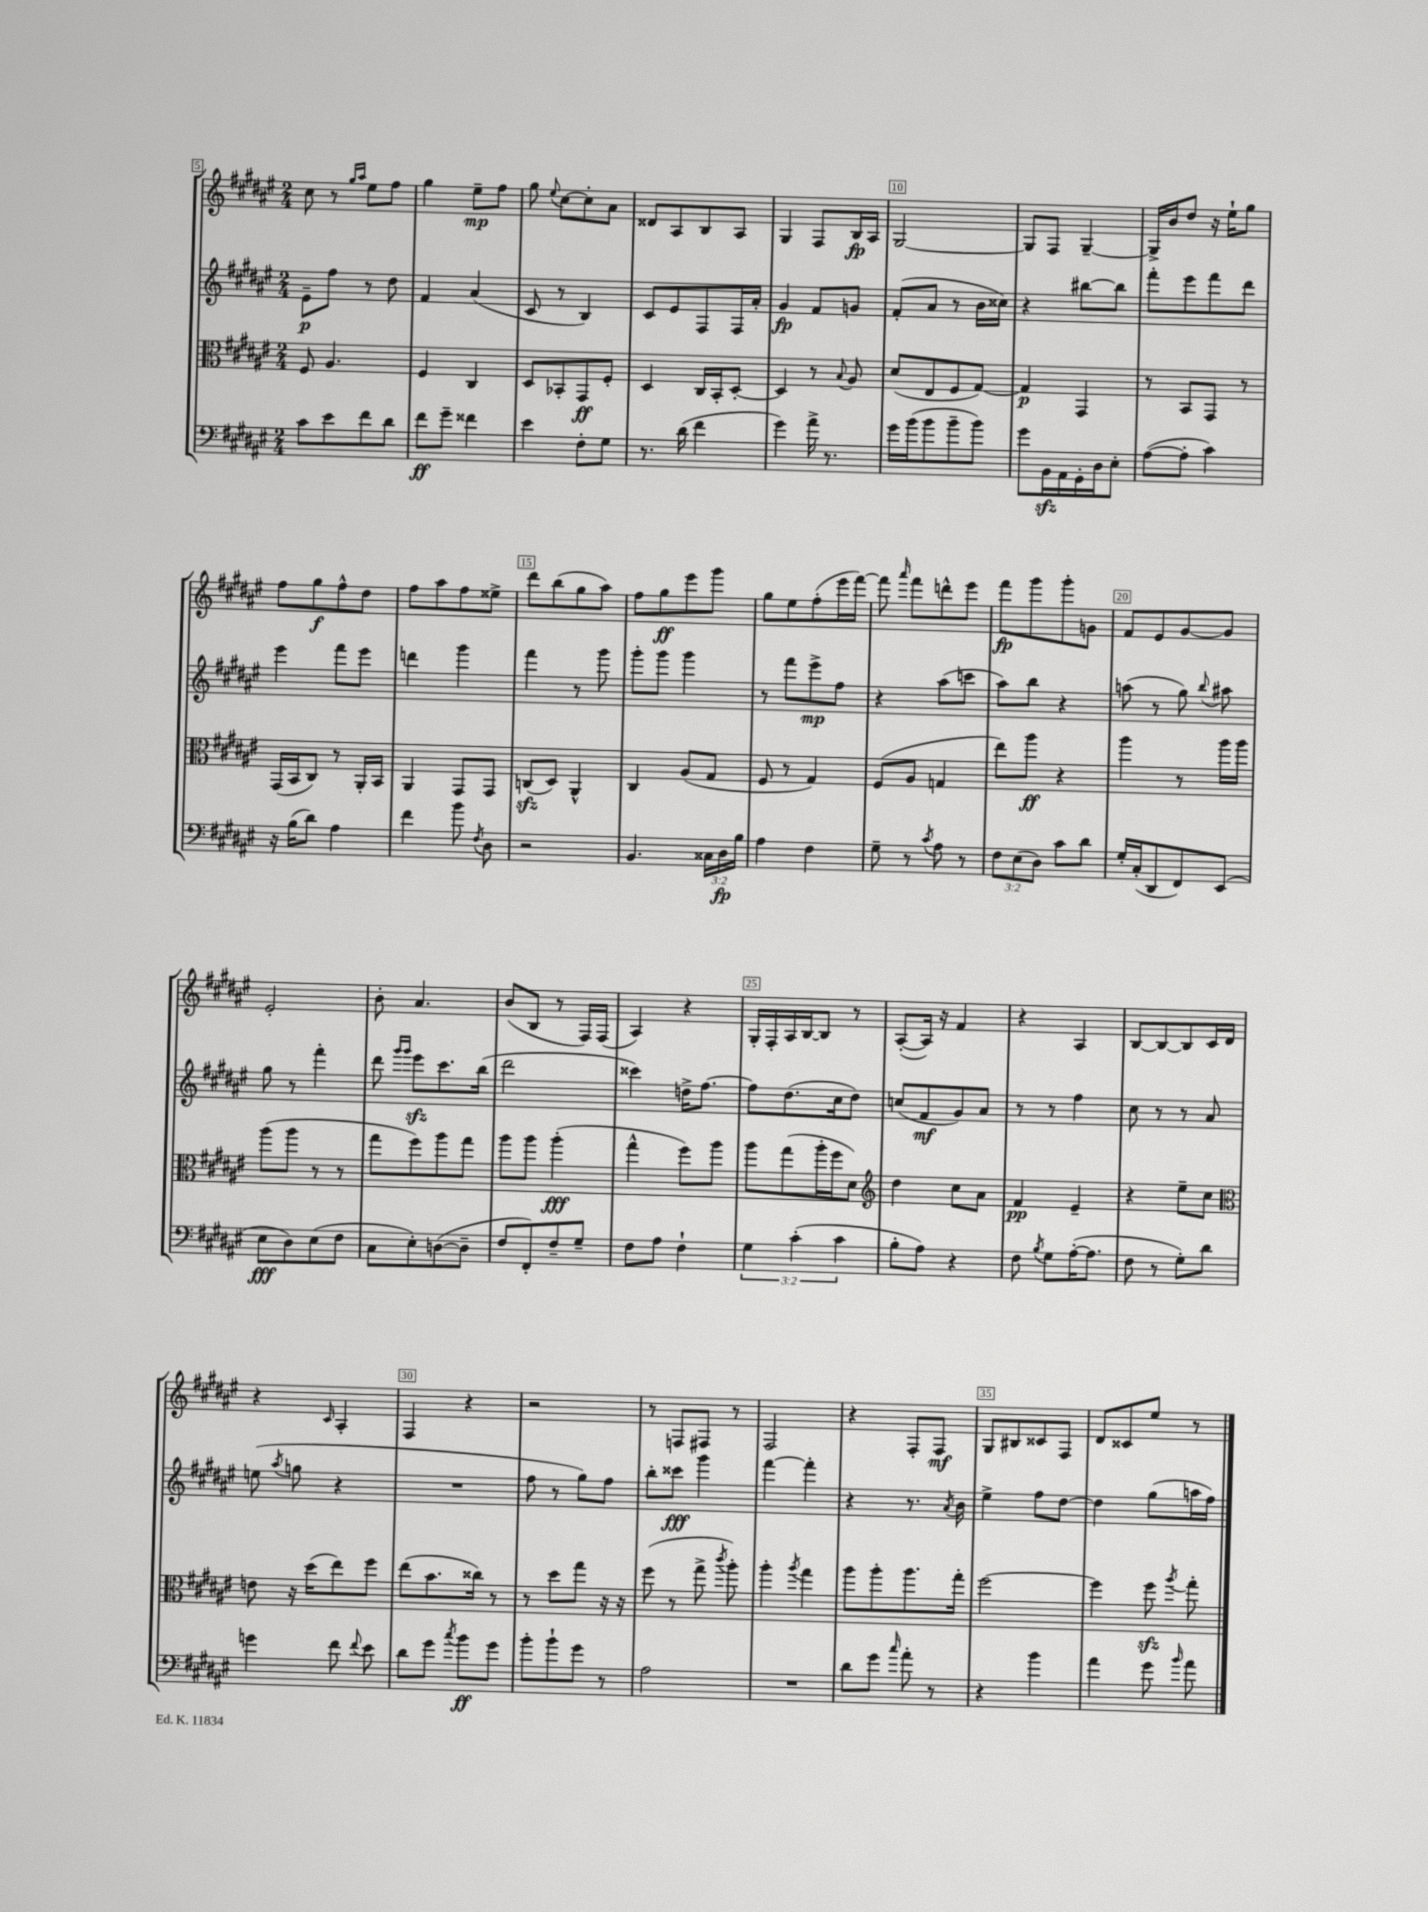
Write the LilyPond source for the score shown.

<<
\new StaffGroup <<
\new Staff = "s0" {
    \clef treble \key fis \major \numericTimeSignature \time 2/4
    \autoBeamOff cis''8 r8 \grace { gis''16[ ais''16] } eis''8[ fis''8] |
    gis''4 eis''8[--\mp fis''8] |
    gis''8 \appoggiatura { eis''8 } cis''8[~ cis''8-. ais'8] |
    disis'8[ ais8 b8 ais8] |
    gis4 fis8[ b16\fp ais16] |
    gis2~ |
    gis8[ fis8] gis4~-- |
    gis16[-> b'16 dis''8] r16 eis''16[-! gis''8] |
    fis''8[ gis''8\f fis''8-^ dis''8] |
    fis''8[ ais''8 fis''8 eisis''8]-> |
    dis'''8[ b''8( gis''8 ais''8]) |
    fis''8[ gis''8\ff eis'''8 gis'''8] |
    gis''8[ eis''8 fis''8-.( eis'''16 fis'''16]~) |
    fis'''8 \grace { ais'''16 } fis'''8[ d'''8-^ eis'''8] |
    fis'''8[\fp gis'''8 gis'''8-. g'8] |
    fis'8[ eis'8 gis'8~ gis'8] |
    eis'2-. |
    b'8-. ais'4. |
    b'8[( b8] r8 fis16[) fis16]( |
    ais4) r4 |
    gis16[-. fis16-. ais16 b16~ b8] r8 |
    ais8[~-.( ais16]) r16 fis'4 |
    r4 ais4 |
    b8[~ b8~ b8 cis'16 dis'16] |
    r4 \grace { cis'16 } ais4-. |
    fis4 r4 |
    r2 |
    r8 f8[ fis8] r8 |
    fis2 |
    r4 fis8[-. fis8]\mf |
    gis8[ bis8 cisis'8 fis8] |
    dis'8[ cisis'8 eis''8] r8 \bar "|." |
}
\new Staff = "s1" {
    \clef treble \key fis \major \numericTimeSignature \time 2/4
    \autoBeamOff eis'8[--\p fis''8] r8 dis''8 |
    fis'4 ais'4( |
    cis'8 r8 b4) |
    cis'8[ eis'8 fis8 fis16 ais'16]-. |
    gis'4\fp fis'8[ g'8] |
    fis'8[-.( ais'8] r8 b'16[ cisis''16]) |
    r4 bis''8[~ bis''8] |
    fis'''8[-. eis'''8 fis'''8 dis'''8] |
    eis'''4 fis'''8[ eis'''8] |
    d'''4 gis'''4 |
    fis'''4 r8 gis'''8 |
    gis'''8[-. gis'''8] gis'''4 |
    r8 fis'''8[ eis'''8->\mp fis''8] |
    r4 ais''8[( c'''8] |
    ais''8[) b''8] r4 |
    a''8( r8 gis''8) \appoggiatura { b''8 } ais''8 |
    gis''8 r8 fis'''4-. |
    dis'''8 \grace { gis'''16[ gis'''16] } eis'''8[\sfz cis'''8. b''16]( |
    dis'''2 |
    cisis'''4) d''16[-> fis''8.]~ |
    fis''8[ dis''8.( cis''16 dis''8]) |
    c''8[( fis'8\mf gis'8) ais'8] |
    r8 r8 fis''4 |
    cis''8 r8 r8 ais'8 |
    e''8( \acciaccatura { ais''8 } g''8 r4 |
    R2 |
    fis''8 r8 gis''8[) fis''8] |
    b''8[-. cisis'''8]\fff gis'''4 |
    fis'''4~ fis'''4-. |
    r4 r8. \acciaccatura { ais'8 } b'16 |
    eis''4-> fis''8[ dis''8]~ |
    dis''4 gis''8[( a''16 fis''16]) \bar "|." |
}
\new Staff = "s2" {
    \clef alto \key fis \major \numericTimeSignature \time 2/4
    \autoBeamOff fis8 ais4. |
    fis4 cis4 |
    dis8[ bes,8-. gis,8\ff fis8]-. |
    dis4 cis16[ b,16-. dis8]~-. |
    dis4 r8 \appoggiatura { b8 } ais8 |
    dis'8[( eis8 fis8 gis8]~) |
    gis4\p gis,4 |
    r8 b,8[ gis,8] r8 |
    gis,16[( b,16 cis8]) r8 ais,16[-. b,16] |
    ais,4 gis,8[ gis,8] |
    c8[\sfz( dis8]) ais,4-^ |
    cis4 ais8[( gis8] |
    fis8 r8 gis4) |
    fis8[( ais8] g4 |
    eis''8[) ais''8]\ff r4 |
    ais''4 r8 ais''16[ ais''16] |
    ais''8[( ais''8] r8 r8 |
    gis''8[ fis''8) ais''8 gis''8] |
    ais''8[ ais''8] ais''4-.\fff( |
    gis''4-^ fis''8[) ais''8] |
    ais''8[ gis''8( ais''16-. fis''16 dis'8]) |
    \clef treble dis''4 cis''8[ ais'8] |
    fis'4\pp eis'4-- |
    r4 eis''8[-- cis''8] |
    \clef alto e'8 r16 dis''16[( eis''8) fis''8] |
    eis''8[( b'8. cisis''16]) r8 |
    r8 dis''8[ gis''8] r16 r16 |
    fis''8( r8 gis''8-> \acciaccatura { cis'''8 } ais''8-.) |
    ais''4-. \acciaccatura { ais''8 } gis''4 |
    ais''8[ ais''8-. ais''8. gis''16]-. |
    fis''2~ |
    fis''4 fis''8\sfz \acciaccatura { ais''8 } gis''8-. \bar "|." |
}
\new Staff = "s3" {
    \clef bass \key fis \major \numericTimeSignature \time 2/4 \override Staff.TupletNumber.text = #tuplet-number::calc-fraction-text
    \autoBeamOff cis'8[ eis'8 fis'8 dis'8] |
    fis'8[\ff gis'8]-- fisis'4 |
    eis'4 fis8[-. gis8] |
    r8. dis'16( fis'4 |
    gis'4) ais'16-> r8. |
    gis'16[ b'16( b'8 b'8-- b'8]) |
    gis'8[ b,16\sfz ais,16 gis,16-. dis16 eis8]-. |
    ais8[~( ais8]-. cis'4) |
    r16 b16[( dis'8]) ais4 |
    fis'4 b'8 \acciaccatura { fis8 } dis8 |
    r2 |
    b,4. \tuplet 3/2 { cisis16[ dis16\fp b16] } |
    ais4 fis4 |
    gis8-- r8 \acciaccatura { cis'8 } ais8 r8 |
    \tuplet 3/2 { fis8[ eis8( dis8]) } cis'8[ dis'8] |
    gis16[-. cis16-.( dis,8 fis,8) eis,8]( |
    eis8[\fff dis8) eis8( fis8] |
    cis8[ eis8-.) d8~( d8]-- |
    fis8[ fis,8-.) fis8-- gis8]-- |
    fis8[ ais8] fis4-! |
    \tuplet 3/2 { gis4 cis'4-.( cis'4 } |
    b8[-. ais8]) r4 |
    fis8 \acciaccatura { b8 } gis8[ ais16~-.( ais8.] |
    fis8 r8 gis8[-.) dis'8] |
    g'4 fis'8 \appoggiatura { fis'8 } eis'8 |
    dis'8[ gis'8] \acciaccatura { cis''8 } b'8[\ff gis'8] |
    b'8[-. b'8-! gis'8] r8 |
    ais2 |
    R2 |
    dis'8[ gis'8] \grace { cis''16 } ais'8-. r8 |
    r4 b'4 |
    ais'4 gis'8 \grace { b'16 } ais'8 \bar "|." |
}
>>
>>
\layout { \context { \Score currentBarNumber = #5 \override BarNumber.break-visibility = ##(#f #t #t) barNumberVisibility = #(every-nth-bar-number-visible 5) \override BarNumber.stencil = #(make-stencil-boxer 0.1 0.3 ly:text-interface::print) } }
